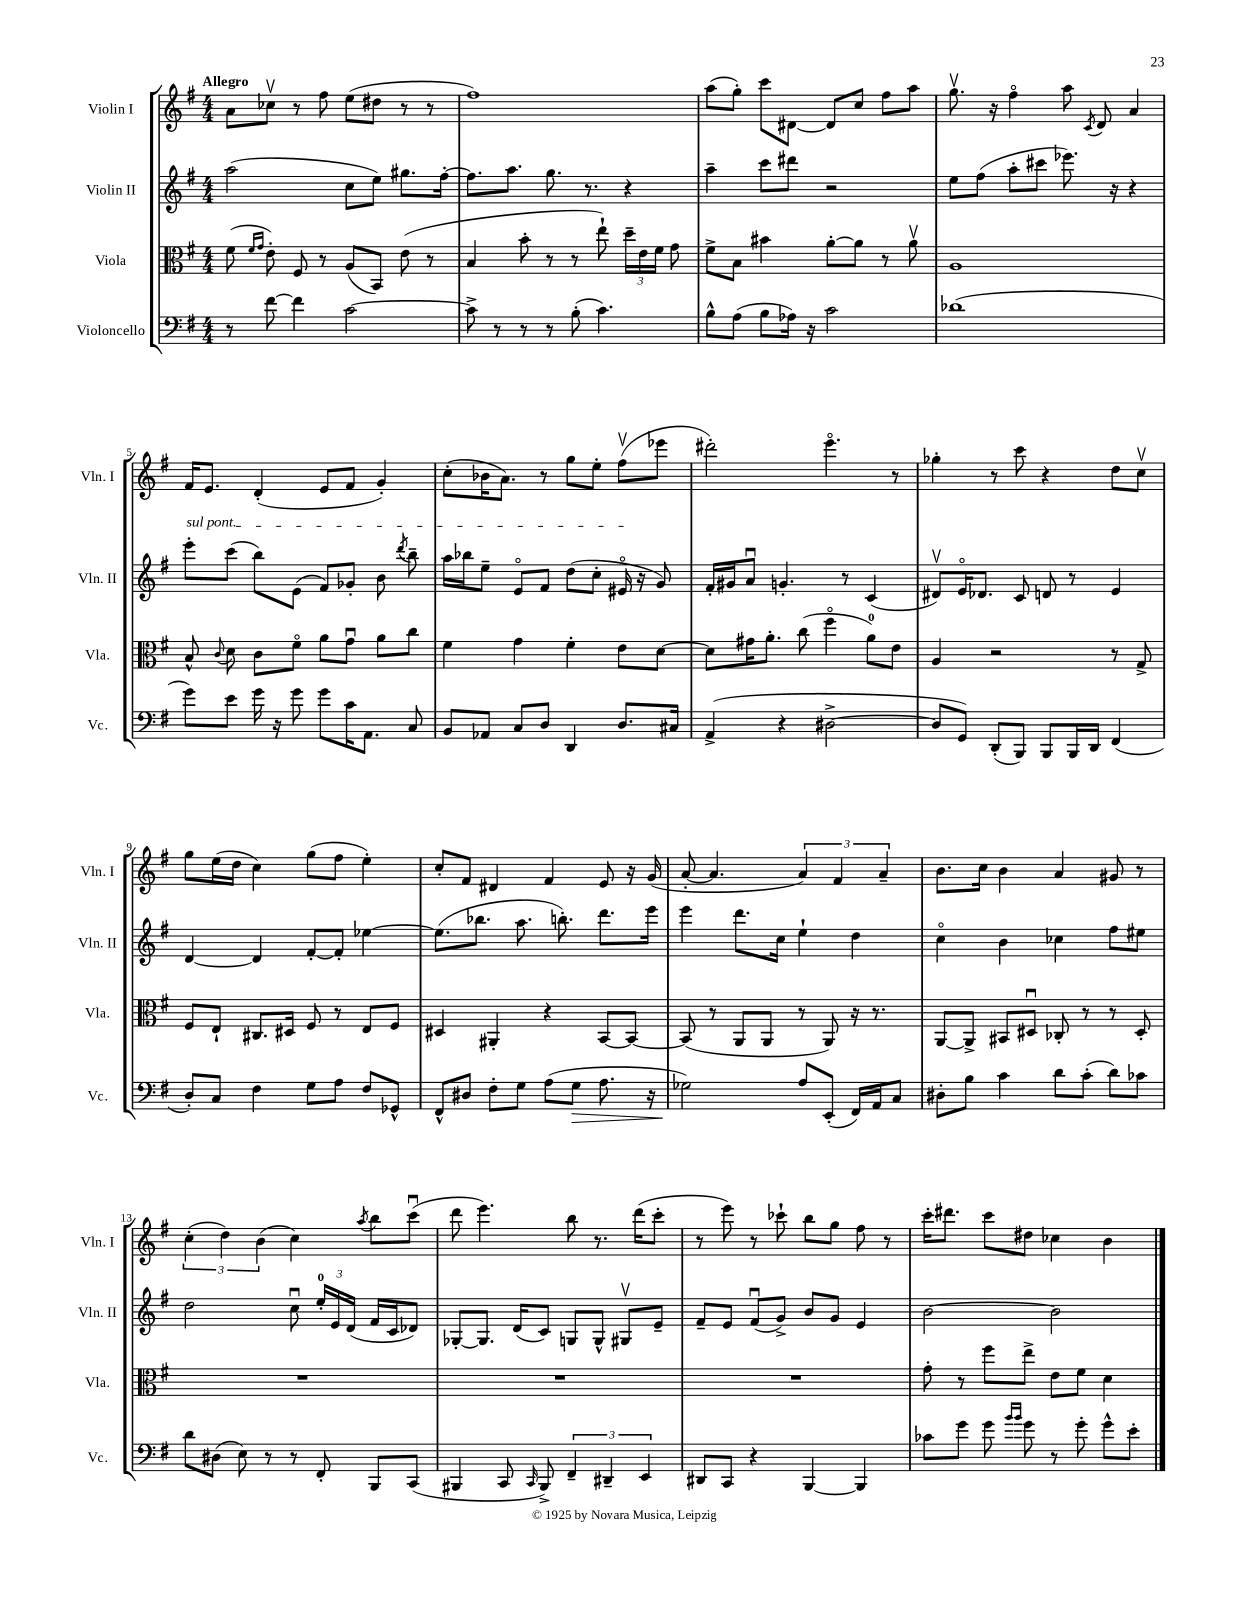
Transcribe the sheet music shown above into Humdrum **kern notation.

**kern	**dynam	**kern	**kern	**kern
*part4	*part4	*part3	*part2	*part1
*staff4	*staff4	*staff3	*staff2	*staff1
*I"Violoncello	*	*I"Viola	*I"Violin II	*I"Violin I
*I'Vc.	*	*I'Vla.	*I'Vln. II	*I'Vln. I
*clefF4	*	*clefC3	*clefG2	*clefG2
*k[f#]	*	*k[f#]	*k[f#]	*k[f#]
*M4/4	*	*M4/4	*M4/4	*M4/4
=1	=1	=1	=1	=1
!	!	!	!	!LO:TX:a:B:t=Allegro
8r	.	(8f#\	(2aa\	8a\L
.	.	16qqf#/LL	.	.
.	.	16qqg/JJ	.	.
[8f#\	.	8e'\)	.	8cc-Xv\J
4f#\]	.	8F#/	.	8r
.	.	8r	.	8ff#\
[2c\	.	(8A/L	8cc\L	(8ee\L
.	.	8BB/J)	8ee\J)	8dd#X\J
.	.	(8e\	8.gg#X\L	8r
.	.	8r	.	8r
.	.	.	[16ff#'\Jk	.
=2	=2	=2	=2	=2
8c^\]	.	4B/	8.ff#\L]	1ff#)
8r	.	.	.	.
.	.	.	8.aa\J	.
8r	.	8b'\	.	.
8r	.	8r	8.gg\	.
(8B'\	.	8r	.	.
.	.	.	8.r	.
4.c\)	.	8ee`\)	.	.
.	.	24dd~\LL	4r	.
.	.	24e\	.	.
.	.	24f#\JJ	.	.
.	.	8g\	.	.
=3	=3	=3	=3	=3
8B^^\L	.	8f#^\L	4aa~\	(8aa\L
(8A\J	.	8B\J	.	8gg'\J)
8B\L	.	4b#X\	8ccc\L	8ccc\L
16A-X\Jk)	.	.	8ddd#X\J	[8d#X\J
16r	.	.	.	.
2c\	.	[8a'\L	2r	8d#/L]
.	.	8a\J]	.	8cc/J
.	.	8r	.	8ff#\L
.	.	8av\	.	8aa\J
=4	=4	=4	=4	=4
(1d-X	.	1A	8ee\L	8.ggv\
.	.	.	(8ff#\J	.
.	.	.	.	16r
.	.	.	8aa'\L	4ff#\
.	.	.	8ccc#X\J	.
.	.	.	8.eee-X\)	8aa\
.	.	.	.	8qc/
.	.	.	.	8d/
.	.	.	16r	.
.	.	.	4r	4a/
!!LO:LB:g=z
=5	=5	=5	=5	=5
!	!	!	!LO:TX:a:i:t=sul pont.	!
8g\L)	.	8B^^/	8eee'\L	16f#/KL
.	.	.	.	8.e/J
.	.	8qqc/	.	.
8e\J	.	8d\	(8ccc\J	.
16g\	.	8c\L	8bb\L)	(4d'/
16r	.	.	.	.
8g\	.	8f#\J	(8e\J	.
8g\L	.	8a\L	8f#/L)	8e/L
16c\K	.	8gu\J	8g-X'/J	8f#/J
8.AA\J	.	.	.	.
.	.	8a\L	8b\	4g'/)
.	.	.	8qddd/	.
8C/	.	8cc\J	8bb~\	.
=6	=6	=6	=6	=6
8BB/L	.	4f#\	16aa\LL	(8cc'\L
.	.	.	16bb-X\J	.
8AA-X/J	.	.	8ee~\J	16b-X\K
.	.	.	.	8.a\J)
8C/L	.	4g\	8e/L	.
8D/J	.	.	8f#/J	8r
4DD/	.	4f#'\	(8dd\L	8gg\L
.	.	.	8cc'\J	8ee'\J
8.D/L	.	8e\L	16e#X/	(8ff#v\L
.	.	.	16r	.
.	.	[8d\J	8g/)	8eee-X\J
16C#X/Jk	.	.	.	.
=7	=7	=7	=7	=7
(4AA^/	.	8d\L]	16f#'/LL	2ddd#X'\)
.	.	.	16g#X/J	.
.	.	16g#X\K	8au/J	.
.	.	8.a'\J	.	.
4r	.	.	4.gn'/	.
.	.	(8cc\	.	.
[2D#X^\	.	4ff#\	.	4.eee\
.	.	.	8r	.
.	.	8a\L)	(4c/	.
.	.	8e\J	.	8r
=8	=8	=8	=8	=8
8D#/L]	.	4A/	8d#Xv/L)	4gg-X'\
8GG/J)	.	.	16e/K	.
.	.	.	8.d-X/J	.
(8DD'/L	.	2r	.	8r
8BBB/J)	.	.	8c/	8ccc\
8BBB/L	.	.	8dn/	4r
16BBB/L	.	.	8r	.
16DD/JJ	.	.	.	.
(4FF#/	.	8r	4e/	8dd\L
.	.	8G^/	.	8ccv\J
!!LO:LB:g=z
=9	=9	=9	=9	=9
8D'/L)	.	8F#/L	[4d/	8gg\L
8C/J	.	8E`/J	.	(16ee\L
.	.	.	.	16dd\JJ
4F#\	.	8.C#X/L	4d/]	4cc\)
.	.	16D#X/Jk	.	.
8G\L	.	8F#/	[8f#'/L	(8gg\L
8A\J	.	8r	8f#'/J]	8ff#\J
8F#/L	.	8E/L	[4ee-X\	4ee'\)
8GG-X^^/J	.	8F#/J	.	.
=10	=10	=10	=10	=10
8FF#^^/L	.	4D#X/	(8.ee-\L]	8cc'/L
8D#X/J	.	.	.	8f#/J
.	.	.	8.bb-X\J	.
8F#'\L	.	4AA#X'/	.	4d#X/
8G\J	.	.	8.aa\	.
(8A\L	.	4r	.	4f#/
.	.	.	8.bbn'\)	.
!	!LO:HP:b	!	!	!
8G\J	>	.	.	.
8.A\	.	[8BB/L	8.ddd\L	8e/
.	.	8BB/J_	.	16r
16r	.	.	16eee\Jk	(16g/
=11	=11	=11	=11	=11
2G-X\)	.	(8BB/]	4eee\	[8a'/
.	.	8r	.	4.a/]
.	.	8AA/L	8.ddd\L	.
.	.	8AA/J	.	.
.	.	.	16cc\Jk	.
8A/L	]	8r	4ee`\	6a/)
(8EE'/J	.	8AA/)	.	.
.	.	.	.	6f#/
16FF#/LL)	.	16r	4dd\	.
16AA/J	.	8.r	.	.
.	.	.	.	6a~/
8C/J	.	.	.	.
=12	=12	=12	=12	=12
8D#X'\L	.	[8AA/L	4cc\	8.b\L
8B\J	.	8AA^/J]	.	.
.	.	.	.	16cc\Jk
4c\	.	8BB#X/L	4b\	4b\
.	.	8D#Xu/J	.	.
8d\L	.	8C-X'/	4cc-X\	4a/
(8c'\J	.	8r	.	.
8d\L)	.	8r	8ff#\L	8g#X/
8c-X\J	.	8D#'/	8ee#X\J	8r
!!LO:LB:g=z
=13	=13	=13	=13	=13
8d\L	.	1r	2dd\	(6cc'\
(8D#X\J	.	.	.	.
.	.	.	.	6dd\)
8E\)	.	.	.	.
.	.	.	.	(6b\
8r	.	.	.	.
8r	.	.	8ccu\	4cc\)
8FF#'/	.	.	24ee'/LL	.
.	.	.	24e/	.
.	.	.	(24d/JJ	.
.	.	.	.	8qaa/
8BBB/L	.	.	16f#/LL	8bb\L
.	.	.	16c/J	.
(8CC/J	.	.	8d-X/J)	(8cccu\J
=14	=14	=14	=14	=14
4BBB#X/	.	1r	[8G-X'/L	8ddd\
.	.	.	8.G-/J]	4.eee\)
8CC/	.	.	.	.
.	.	.	(16d/KL	.
16qqCC/	.	.	.	.
8BBB#^/)	.	.	8c/J)	.
6FF#~/	.	.	8Gn/L	8bb\
.	.	.	8G^^/J	8.r
6DD#X~/	.	.	.	.
.	.	.	8G#Xv/L	.
.	.	.	.	(16ddd\KL
6EE/	.	.	.	.
.	.	.	8e~/J	8ccc'\J
=15	=15	=15	=15	=15
8DD#X/L	.	1r	8f#~/L	8r
8CC/J	.	.	8e/J	8eee\)
4r	.	.	(8f#u/L	8r
.	.	.	8g^/J)	8ccc-X`\
[4BBB/	.	.	8b/L	8bb\L
.	.	.	8g/J	8gg\J
4BBB/]	.	.	4e/	8ff#\
.	.	.	.	8r
=16	=16	=16	=16	=16
8c-X\L	.	8g'\	[2b\	16ccc'\KL
.	.	.	.	8.ddd#X\J
8g\J	.	8r	.	.
8g\	.	8ff#\L	.	8ccc\L
16qqb/LL	.	.	.	.
16qqb/JJ	.	.	.	.
8g\	.	8ee^\J	.	8dd#X\J
8r	.	8e\L	2b\]	4cc-X\
8g'\	.	8f#\J	.	.
8g^^\L	.	4d\	.	4b\
8e'\J	.	.	.	.
==	==	==	==	==
*-	*-	*-	*-	*-
